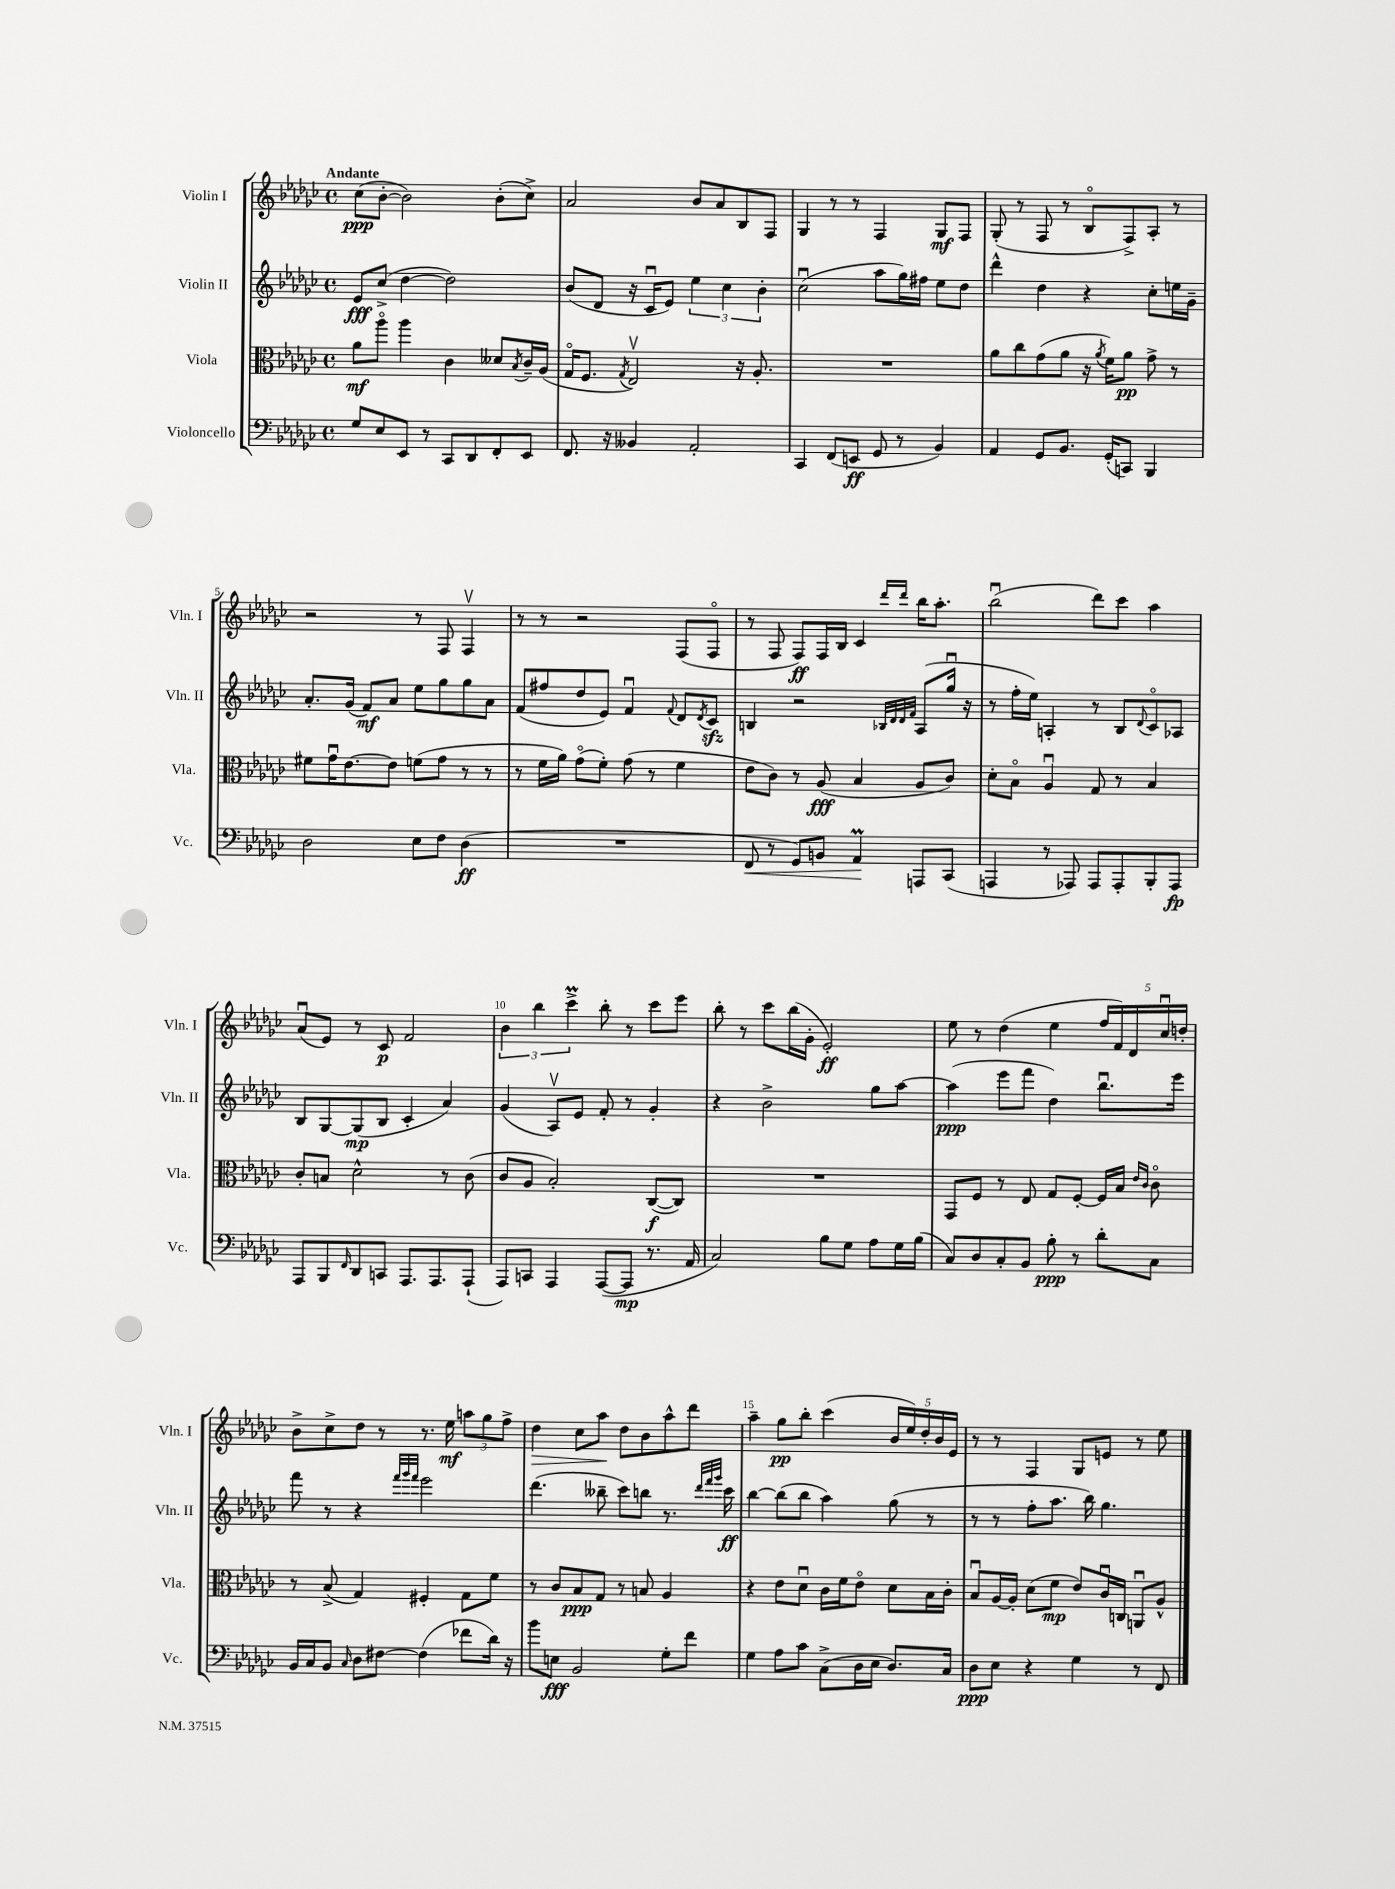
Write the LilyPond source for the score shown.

<<
\new StaffGroup <<
\new Staff = "s0" \with { instrumentName = "Violin I" shortInstrumentName = "Vln. I" } {
    \clef treble \key ges \major \defaultTimeSignature \time 4/4 \tempo "Andante"
    ces''8\ppp( bes'8~-. bes'2) bes'8-.( ces''8->) |
    aes'2 bes'8 aes'8 bes8 f8 |
    ges4 r8 r8 f4 ges8\mf f8 |
    ges8-.( r8 f8 r8 bes8\flageolet f8->) aes8-. r8 |
    r2 r8 f8 f4\upbow |
    r8 r8 r2 f8( f8\flageolet |
    r8 f8 f8\ff) f16 bes16 ces'4 \grace { des'''16 des'''16 } bes''16 aes''8.-. |
    bes''2\downbow( des'''8) ces'''8 aes''4 |
    aes'8\downbow( ees'8) r8 ces'8\p f'2 |
    \tuplet 3/2 { bes'4 bes''4 ces'''4->\prall } bes''8-. r8 ces'''8 ees'''8 |
    bes''8-. r8 ces'''8 bes''16( ges'16-. ees'2-.\ff) |
    ees''8 r8 des''4( ees''4 \tuplet 5/4 { f''16 f'16) des'16 ces''16\downbow d''16-. } |
    bes'8-> ces''8-> des''8 r8 r8. ees''16\mf \tuplet 3/2 { a''8 ges''8 f''8-> } |
    des''4\> ces''8 aes''8\! des''8 bes'8 aes''8-^ des'''8 |
    aes''4-- ges''8\pp bes''8-. ces'''4( \tuplet 5/4 { bes'16 ees''16) des''16-. bes'16 ees'16 } |
    r8 r8 f4 ges8 e'8 r8 ees''8 \bar "|." |
}
\new Staff = "s1" \with { instrumentName = "Violin II" shortInstrumentName = "Vln. II" } {
    \clef treble \key ges \major \defaultTimeSignature \time 4/4
    ees'8\fff ces''8->( des''4~ des''2) |
    bes'8( des'8 r16 ces'16\downbow ees'8) \tuplet 3/2 { ees''4 ces''4 bes'4-. } |
    ces''2\downbow( aes''8 ges''16) fis''16 ees''8 des''8 |
    des'''4-^ des''4 r4 ces''8-. e''16 ges'16-- |
    aes'8.-. ges'16( f'8\mf) aes'8 ees''8 ges''8 ges''8 aes'8 |
    f'8( fis''8 des''8 ees'8) f'4\downbow \appoggiatura { f'8 } des'8 \acciaccatura { des'8 } ces'8\sfz |
    b4 r2 \grace { bes32 des'32 des'32 f'32 } aes8( ges''16\downbow r16 |
    r8 f''16-. ees''16) a4-. r8 bes8 \appoggiatura { des'8 } ces'8\flageolet aes8 |
    bes8 ges8~ ges8\mp( bes8 ces'4-. aes'4) |
    ges'4( aes8\upbow) ees'8 f'8-. r8 ges'4-. |
    r4 bes'2-> ges''8 aes''8~ |
    aes''4\ppp( ees'''8 f'''8 des''4) bes''8.\downbow ees'''16 |
    f'''8 r8 r4 \grace { f'''32 ges'''32 f'''32 } ees'''2 |
    des'''4.( beses''8-- ces'''8) b''8 r8. \grace { des'''32 f'''32 ges'''32 } ces'''16\ff |
    bes''4~ bes''8( bes''8 aes''4) ges''8( r8 |
    r8 r8 f''8-. aes''8. bes''16) ges''4. \bar "|." |
}
\new Staff = "s2" \with { instrumentName = "Viola" shortInstrumentName = "Vla." } {
    \clef alto \key ges \major \defaultTimeSignature \time 4/4
    aes'8\mf aes''8\flageolet aes''4 ces'4 deses'8 \acciaccatura { bes8 } ces'16-- aes16( |
    ges16\flageolet f8. \acciaccatura { ges8 } ees2\upbow) r16 aes8.-. |
    R1 |
    aes'8 ces''8 ges'8( aes'8 r16 \acciaccatura { aes'8 } f'16) aes'8\pp ges'8-> r8 |
    fis'8 ges'16\downbow ees'8.~ ees'8 f'8( ges'8 r8 r8 |
    r8 f'16 aes'16) ges'8\flageolet( f'8-.) ges'8( r8 f'4 |
    ees'8 ces'8) r8 aes8\fff( bes4 aes8 ces'8) |
    des'8-. bes8\flageolet aes4\downbow ges8 r8 bes4 |
    ces'8-. b8 des'2-^ r8 ces'8( |
    ces'8 aes8 bes2-.) ces8~\f( ces8) |
    R1 |
    ges,8 f8 r8 ees8 ges8 f8~-. f16 bes16 \grace { ees'16 ces'16 } ces'8\flageolet |
    r8 bes8->( ges4) fis4-. ges8 f'8 |
    r8 ces'8 bes8\ppp ges8 r8 b8 aes4 |
    r4 ees'8 des'8\downbow ces'16 f'16 ees'8\flageolet des'8 bes16 ces'16-. |
    bes8\downbow aes16~ aes16-. des'8( f'8\mp ees'8) ces'16\downbow c16 a,8\downbow aes8-^ \bar "|." |
}
\new Staff = "s3" \with { instrumentName = "Violoncello" shortInstrumentName = "Vc." } {
    \clef bass \key ges \major \defaultTimeSignature \time 4/4
    ges8 ees8 ees,8 r8 ces,8 des,8 f,8-. ees,8 |
    f,8. r16 beses,4 aes,2-. |
    ces,4 f,8( e,8\ff ges,8 r8 bes,4) |
    aes,4 ges,8 bes,8. ges,16-.( c,8) bes,,4 |
    des2 ees8 f8 des4\ff( |
    R1 |
    f,8\< r8 ges,8) b,8 aes,4\prall\! a,,8 ces,8( |
    a,,4 r8 aes,,8) aes,,8 aes,,8-. bes,,8-. aes,,8\fp |
    aes,,8 bes,,8 \grace { f,16 } des,8 c,8 aes,,8. aes,,8. aes,,8-!( |
    aes,,8) c,8 aes,,4 aes,,8~( aes,,8\mp r8. aes,16 |
    ces2) bes8 ges8 aes8 ges16 bes16( |
    ces8) des8 ces8-. bes,8 bes8-.\ppp r8 des'8-. ces8 |
    bes,16 ces16 bes,8 \grace { ces16 } des8 fis8~ fis4( fes'8 des'16) r16 |
    bes'8 e8\fff bes,2 ges8-. f'8 |
    ges4 aes8 ces'8 ces8->( des16 ees16 des8.) ces16 |
    des8\ppp ees8 r4 ges4 r8 f,8 \bar "|." |
}
>>
>>
\layout { \context { \Score \override BarNumber.break-visibility = ##(#f #t #t) barNumberVisibility = #(every-nth-bar-number-visible 5) } }
